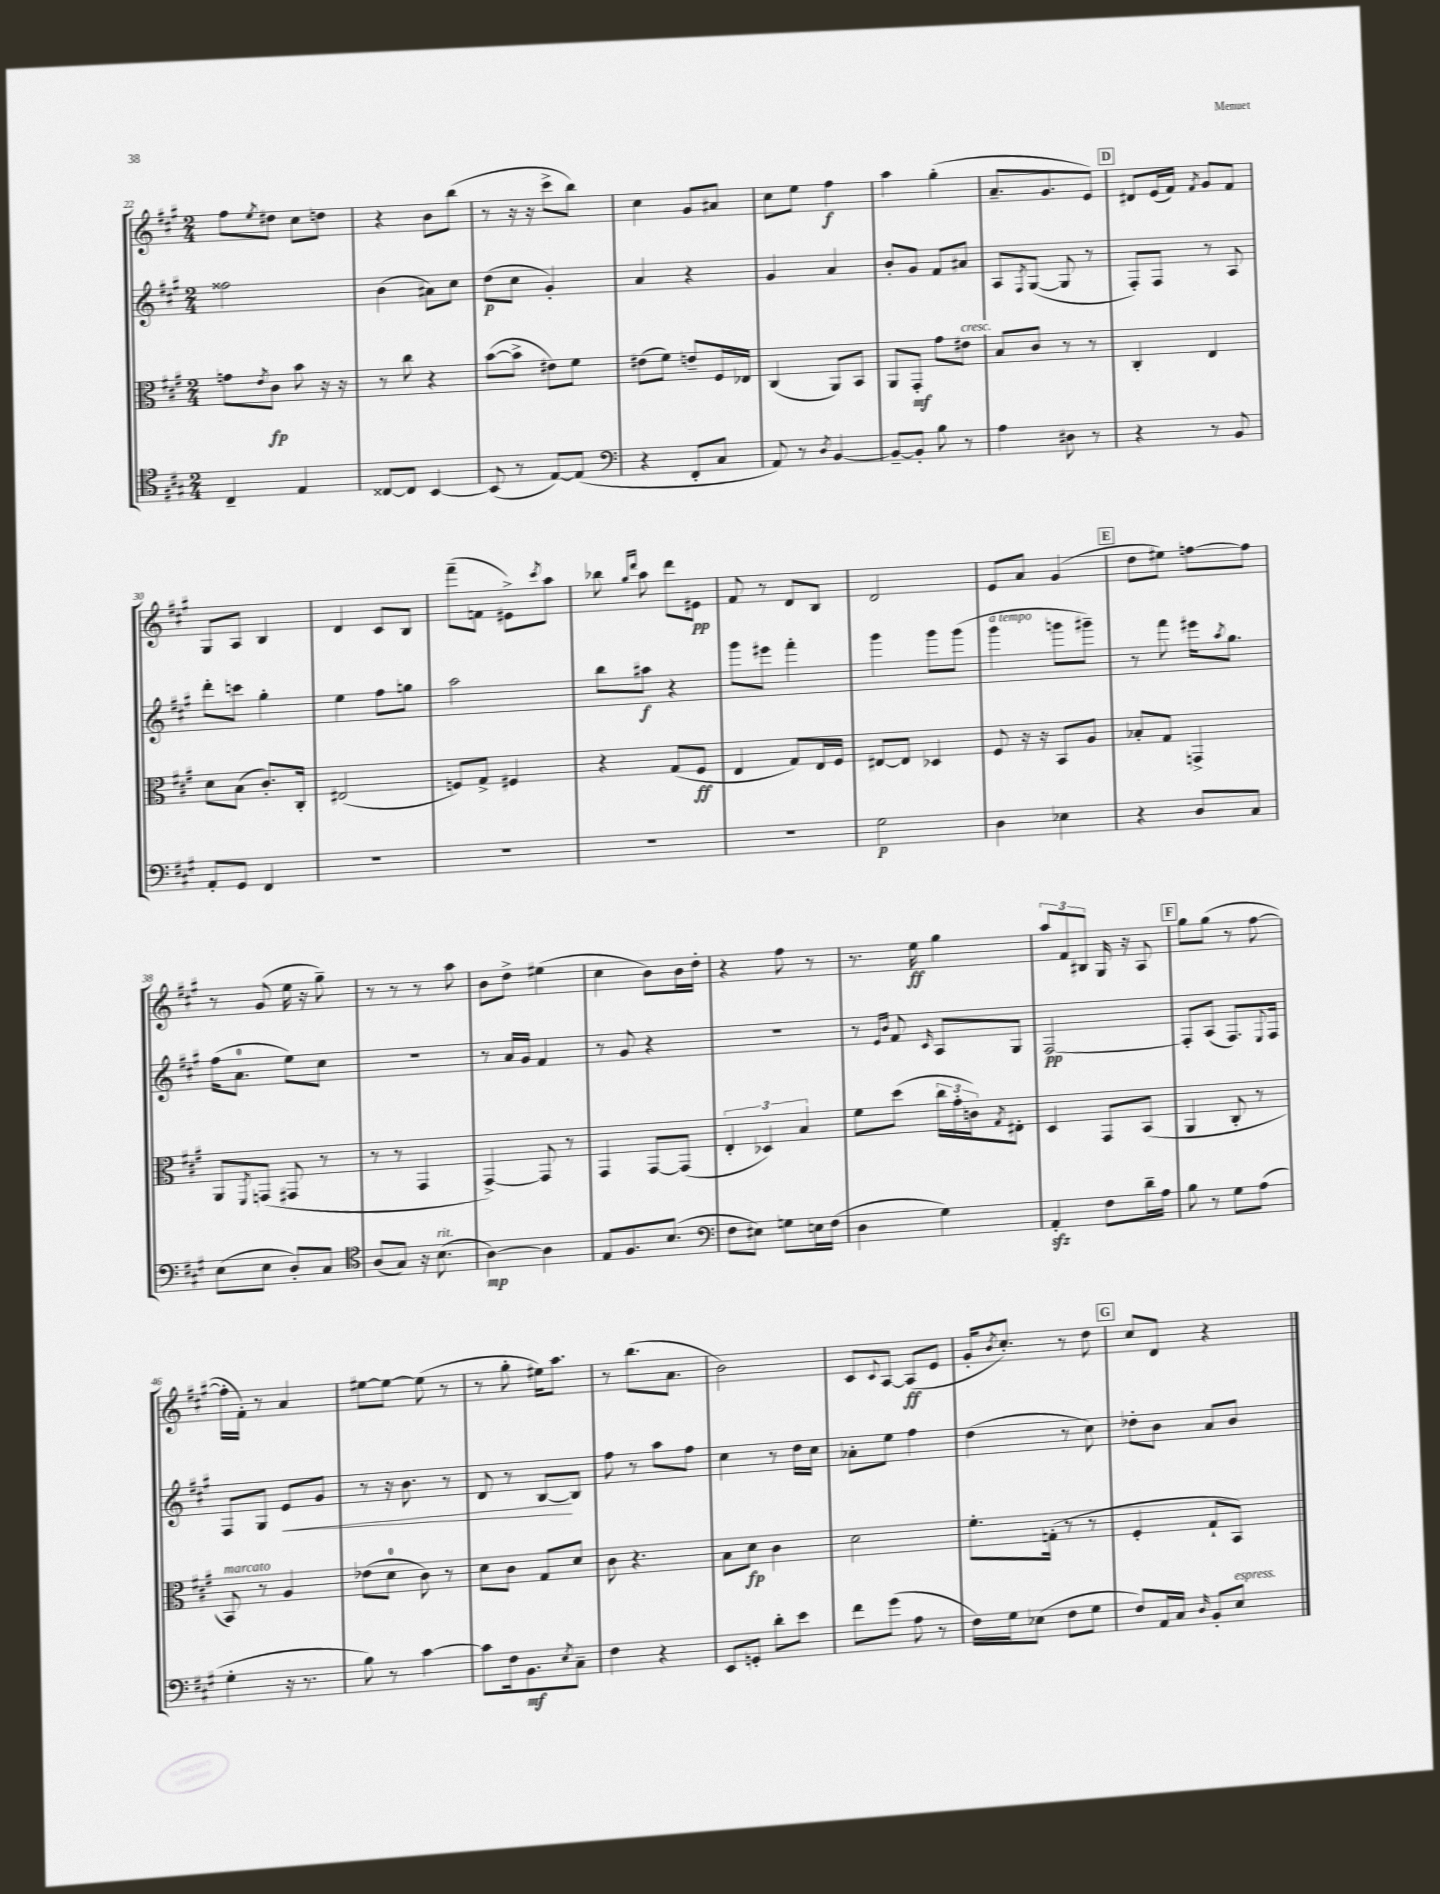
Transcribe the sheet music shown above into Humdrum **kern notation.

**kern	**dynam	**kern	**dynam	**kern	**dynam	**kern	**dynam
*part4	*part4	*part3	*part3	*part2	*part2	*part1	*part1
*staff4	*staff4	*staff3	*staff3	*staff2	*staff2	*staff1	*staff1
*clefC4	*	*clefC3	*	*clefG2	*	*clefG2	*
*k[f#c#g#]	*	*k[f#c#g#]	*	*k[f#c#g#]	*	*k[f#c#g#]	*
*M2/4	*	*M2/4	*	*M2/4	*	*M2/4	*
=22	=22	=22	=22	=22	=22	=22	=22
4C#~/	.	8gn\L	.	2ff##X\	.	8ff#\L	.
.	.	8qe/	.	.	.	8qee/	.
.	.	8c#\J	fp	.	.	8dd#X\J	.
4E/	.	8b\	.	.	.	8cc#\L	.
.	.	16r	.	.	.	8ddn\J	.
.	.	16r	.	.	.	.	.
=23	=23	=23	=23	=23	=23	=23	=23
[8C##X/L	.	8r	.	(4b\	.	4r	.
8C##/J]	.	8cc#\	.	.	.	.	.
[4BB/	.	4r	.	8a#X\L)	.	8b\L	.
.	.	.	.	8cc#\J	.	(8bb\J	.
=24	=24	=24	=24	=24	=24	=24	=24
(8BB/]	.	([8b\L	.	(8dd\L	p	8r	.
8r	.	8b^\J]	.	8cc#\J	.	16r	.
.	.	.	.	.	.	16r	.
[8E/L)	.	8e#X\L)	.	4g#'/)	.	8ccc#^\L	.
(8E/J]	.	8f#\J	.	.	.	8bb\J)	.
=25	=25	=25	=25	=25	=25	=25	=25
*clefF4	*	*	*	*	*	*	*
4r	.	(8e#X\L	.	4a/	.	4cc#\	.
.	.	8f#\J)	.	.	.	.	.
8FF#'/L	.	8en~/L	.	4r	.	8g#/L	.
8C#/J	.	16F#/L	.	.	.	8a#X/J	.
.	.	16E-X/JJ	.	.	.	.	.
=26	=26	=26	=26	=26	=26	=26	=26
8AA/)	.	(4C#/	.	4g#/	.	8cc#\L	.
8r	.	.	.	.	.	8ee\J	.
8qD/	.	.	.	.	.	.	.
[4BB/	.	8AA/L)	.	4a/	.	4ff#\	f
.	.	8BB/J	.	.	.	.	.
=27	=27	=27	=27	=27	=27	=27	=27
8BB~/L_	.	8AA/L	.	8b'/L	.	4aa\	.
8BB'/J]	.	8GG#'/J	mf	8g#/J	.	.	.
8B\	.	8g#\L	.	8f#/L	.	(4gg#'\	.
!	!	!LO:TX:a:i:t=cresc.	!	!	!	!	!
8r	.	8e#X\J	.	8a#X/J	.	.	.
=28	=28	=28	=28	=28	=28	=28	=28
4A\	.	8B/L	.	8A/L	.	8.a~/L	.
.	.	.	.	8qF#/	.	.	.
.	.	8c#/J	.	([8G#/J	.	.	.
.	.	.	.	.	.	8.g#/	.
8D#X\	.	8r	.	8G#/]	.	.	.
8r	.	8r	.	8r	.	8e/J)	.
!!LO:REH:place=s1:t=D
=29	=29	=29	=29	=29	=29	=29	=29
4r	.	4C#'/	.	8F#'/L)	.	8d#X/L	.
.	.	.	.	8F#/J	.	(16e/L	.
.	.	.	.	.	.	16f#/JJ)	.
.	.	.	.	.	.	8qf#/	.
8r	.	4E/	.	8r	.	8g#/L	.
8BB/	.	.	.	8A/	.	8f#/J	.
!!LO:LB:g=z
=30	=30	=30	=30	=30	=30	=30	=30
8AA'/L	.	8d\L	.	8ddd'\L	.	8G#/L	.
8GG#/J	.	(8B\J	.	8cccn\J	.	8A/J	.
4FF#/	.	8.c#'/L)	.	4gg#'\	.	4B/	.
.	.	16C#'/Jk	.	.	.	.	.
=31	=31	=31	=31	=31	=31	=31	=31
2r	.	(2E#X/	.	4ee\	.	4d/	.
.	.	.	.	8ff#\L	.	8c#/L	.
.	.	.	.	8ggn\J	.	8B/J	.
=32	=32	=32	=32	=32	=32	=32	=32
2r	.	8Fn/L)	.	2aa\	.	(8fff#~\L	.
.	.	8G#^/J	.	.	.	8fn\J	.
.	.	4F#X/	.	.	.	8e#X^\L)	.
.	.	.	.	.	.	8qccc#/	.
.	.	.	.	.	.	8aa\J	.
=33	=33	=33	=33	=33	=33	=33	=33
2r	.	4r	.	8bb\L	.	8bb-X\	.
.	.	.	.	.	.	16qqgg#/LL	.
.	.	.	.	.	.	16qqddd/JJ	.
.	.	.	.	8aa#X\J	f	8aa\	.
.	.	(8G#/L	.	4r	.	8ddd\L	.
.	.	8F#/J	ff	.	.	8e#X\J	pp
=34	=34	=34	=34	=34	=34	=34	=34
2r	.	4E/	.	8ggg#\L	.	8f#/	.
.	.	.	.	8eee#X\J	.	8r	.
.	.	8G#/L)	.	4fff#'\	.	8d/L	.
.	.	16E/L	.	.	.	8B/J	.
.	.	16F#/JJ	.	.	.	.	.
=35	=35	=35	=35	=35	=35	=35	=35
2G#\	p	[8E#X/L	.	4ggg#\	.	2d/	.
.	.	8E#/J]	.	.	.	.	.
.	.	4D-X/	.	8ggg#\L	.	.	.
.	.	.	.	(8ggg#\J	.	.	.
=36	=36	=36	=36	=36	=36	=36	=36
!	!	!	!	!LO:TX:a:i:t=a tempo	!	!	!
4D\	.	8F#/	.	4ggg#\	.	8e/L	.
.	.	16r	.	.	.	8a/J	.
.	.	16r	.	.	.	.	.
4E-X\	.	8BB/L	.	8gggn\L	.	(4g#/	.
.	.	8A/J	.	8ggg#X~\J)	.	.	.
!!LO:REH:place=s1:t=E
=37	=37	=37	=37	=37	=37	=37	=37
4r	.	8B-X'/L	.	8r	.	8dd\L	.
.	.	8G#/J	.	8fff#\	.	8ee#X\J)	.
8D/L	.	4GGn^/	.	16eee#X\KL	.	[8ffn\L	.
.	.	.	.	8qaa/	.	.	.
.	.	.	.	8.gg#\J	.	.	.
8C#/J	.	.	.	.	.	8ff\J]	.
!!LO:LB:g=z
=38	=38	=38	=38	=38	=38	=38	=38
(8E\L	.	8AA/L	.	(16ff#\KL	.	8r	.
.	.	.	.	8.a\J	.	.	.
.	.	8qFF#/	.	.	.	.	.
8E\J	.	(8GGn/J	.	.	.	(8g#/	.
8D'/L)	.	8GG#X/	.	8ee\L)	.	16ee\	.
.	.	.	.	.	.	16r	.
8C#/J	.	8r	.	8cc#\J	.	8gg#~\)	.
=39	=39	=39	=39	=39	=39	=39	=39
*clefC4	*	*	*	*	*	*	*
(8A/L	.	8r	.	2r	.	8r	.
8G#/J)	.	8r	.	.	.	8r	.
16r	.	4GG#/	.	.	.	8r	.
!LO:TX:a:i:t=rit.	!	!	!	!	!	!	!
(8.B\	.	.	.	.	.	.	.
.	.	.	.	.	.	8aa\	.
=40	=40	=40	=40	=40	=40	=40	=40
[4A\)	mp	[4GG#^/)	.	8r	.	8b\L	.
.	.	.	.	16a/LL	.	8dd^\J	.
.	.	.	.	16g#/JJ	.	.	.
4A\]	.	8GG#/]	.	4f#/	.	(4ee#X\	.
.	.	8r	.	.	.	.	.
=41	=41	=41	=41	=41	=41	=41	=41
8E/L	.	4GG#/	.	8r	.	4cc#\	.
8.F#/	.	.	.	8g#/	.	.	.
.	.	[8GG#/L	.	4r	.	8b\L)	.
(8.B/J	.	.	.	.	.	.	.
.	.	(8GG#/J]	.	.	.	16b\L	.
.	.	.	.	.	.	16dd'\JJ	.
=42	=42	=42	=42	=42	=42	=42	=42
*clefF4	*	*	*	*	*	*	*
8F#\L	.	6E'/	.	2r	.	4r	.
8E#X\J)	.	.	.	.	.	.	.
.	.	6D-X/)	.	.	.	.	.
8Gn\L	.	.	.	.	.	8ff#\	.
.	.	6B/	.	.	.	.	.
16En\L	.	.	.	.	.	8r	.
(16F#\JJ	.	.	.	.	.	.	.
=43	=43	=43	=43	=43	=43	=43	=43
4D\	.	8f#\L	.	8r	.	8.r	.
.	.	.	.	16qqe/LL	.	.	.
.	.	.	.	16qqb/JJ	.	.	.
.	.	(8dd\J	.	8f#/	.	.	.
.	.	.	.	.	.	16ee\	ff
.	.	.	.	16qqc#/	.	.	.
4G#\)	.	24cc#\LL	.	8A/L	.	4gg#\	.
.	.	24g#'\	.	.	.	.	.
.	.	24cn\J)	.	.	.	.	.
.	.	8qG#/	.	.	.	.	.
.	.	8E#X'\J	.	8G#/J	.	.	.
=44	=44	=44	=44	=44	=44	=44	=44
4AAzz'/	.	4D/	.	[2F#/	pp	12aa/L	.
.	.	.	.	.	.	12f#/	.
.	.	.	.	.	.	12B#X/J	.
8F#\L	.	8GG#/L	.	.	.	16G#/	.
.	.	.	.	.	.	16r	.
16d~\L	.	(8BB/J	.	.	.	8A/	.
16A\JJ	.	.	.	.	.	.	.
!!LO:REH:place=s1:t=F
=45	=45	=45	=45	=45	=45	=45	=45
8B\	.	4AA/	.	8F#'/L]	.	8gg#\L	.
8r	.	.	.	(8A/J	.	(8gg#\J	.
8G#\L	.	8C#'/	.	8.F#/L)	.	8r	.
(8A\J	.	8r	.	.	.	[8ff#\	.
.	.	.	.	8qqE/	.	.	.
.	.	.	.	16F#/Jk	.	.	.
!!LO:LB:g=z
=46	=46	=46	=46	=46	=46	=46	=46
!	!	!LO:TX:a:i:t=marcato	!	!	!	!	!
4G#'\	.	8BB/)	.	8F#/L	.	16ff#'\LL]	.
.	.	.	.	.	.	16f#'\JJ)	.
.	.	8r	.	8G#/J	.	8r	.
!	!	!	!	!	!LO:HP:b	!	!
16r	.	4A/	.	8e/L	<	4a/	.
8.r	.	.	.	.	.	.	.
.	.	.	.	8g#/J	.	.	.
=47	=47	=47	=47	=47	=47	=47	=47
8B\)	.	(8e-X\L	.	8r	.	[8ee#X\L	.
8r	.	8d\J	.	16r	.	8ee#\J_	.
.	.	.	.	8.b\	.	.	.
[4c#\	.	8c#\)	.	.	.	(8ee#\]	.
.	.	8r	.	8r	.	8r	.
=48	=48	=48	=48	=48	=48	=48	=48
8c#\L]	.	8d\L	.	8d/	.	8r	.
16F#\k	.	8c#\J	.	8r	.	8gg#'\	.
8.BB\	mf	.	.	.	.	.	.
.	.	8G#/L	.	[8B/L	.	16ee#X\KL)	.
.	.	.	.	.	.	8.aa\J	.
8qE/	.	.	.	.	.	.	.
8C#~\J	.	8d/J	.	8B/J]	[	.	.
=49	=49	=49	=49	=49	=49	=49	=49
4F#\	.	8c#\	.	8ff#\	.	8r	.
.	.	4.r	.	8r	.	(8.bb\L	.
4r	.	.	.	8aa\L	.	.	.
.	.	.	.	.	.	8.a\J	.
.	.	.	.	8ff#\J	.	.	.
=50	=50	=50	=50	=50	=50	=50	=50
8EE/L	.	8B\L	.	4cc#\	.	2b\)	.
8GGn'/J	.	8d\J	fp	.	.	.	.
8d'\L	.	4c#\	.	8r	.	.	.
8e\J	.	.	.	16dd\LL	.	.	.
.	.	.	.	16cc#\JJ	.	.	.
=51	=51	=51	=51	=51	=51	=51	=51
8f#\L	.	2d\	.	8a-X'\L	.	8c#/L	.
.	.	.	.	.	.	8qqc#/	.
(8g#\J	.	.	.	8ee\J	.	[8A/J	.
8A\	.	.	.	4ff#\	.	(8A/L]	ff
8r	.	.	.	.	.	8e/J	.
=52	=52	=52	=52	=52	=52	=52	=52
16F#\LL)	.	8.f#'\L	.	(4dd\	.	16g#'/KL	.
.	.	.	.	.	.	8qb/	.
16G#\J	.	.	.	.	.	8.cc#'/J)	.
(8E-X\J	.	.	.	.	.	.	.
.	.	(16Gn'\Jk	.	.	.	.	.
8F#\L	.	8r	.	8r	.	8r	.
8G#\J	.	8r	.	8cc#\)	.	8dd\	.
!!LO:REH:place=s1:t=G
=53	=53	=53	=53	=53	=53	=53	=53
8F#/L)	.	4F#'/	.	8dd-X'\L	.	8cc#/L	.
16AA/L	.	.	.	8b\J	.	8d/J	.
16C#/JJ	.	.	.	.	.	.	.
16qqD/	.	.	.	.	.	.	.
8BB'/L	.	8G#`/L	.	8a/L	.	4r	.
!LO:TX:a:i:t=espress.	!	!	!	!	!	!	!
8E/J	.	8BB/J)	.	8b/J	.	.	.
==	==	==	==	==	==	==	==
*-	*-	*-	*-	*-	*-	*-	*-
